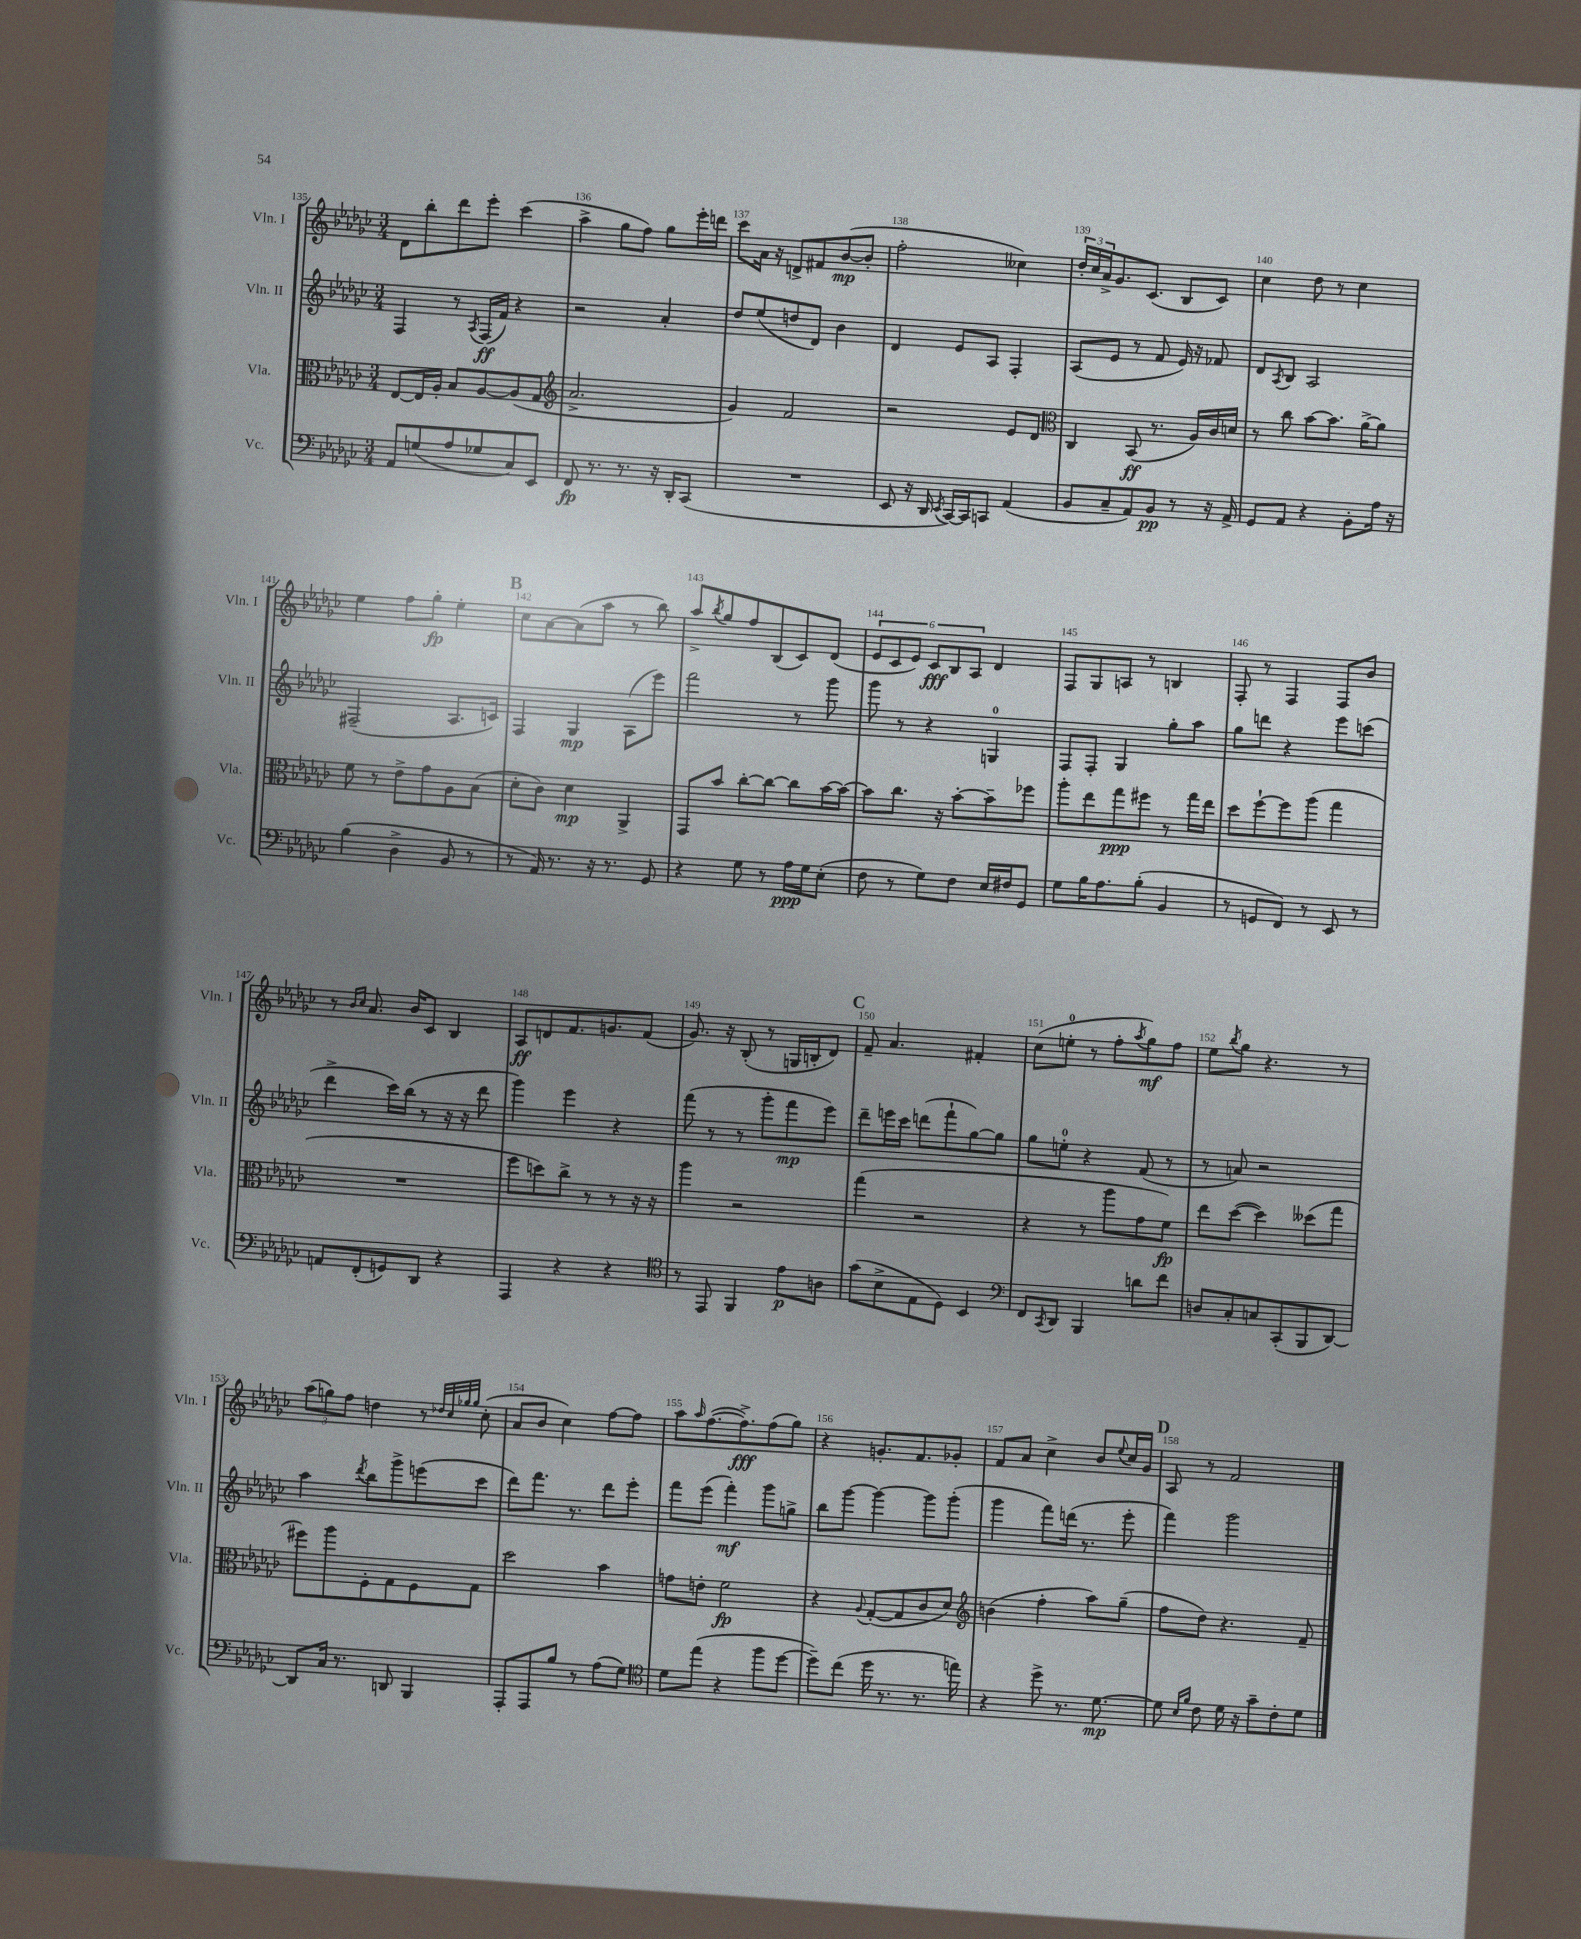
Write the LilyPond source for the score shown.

<<
\new StaffGroup <<
\new Staff = "s0" \with { instrumentName = "Vln. I" shortInstrumentName = "Vln. I" } {
    \clef treble \key ges \major \numericTimeSignature \time 3/4
    des'8 bes''8-. des'''8 ees'''8-. ces'''4( |
    aes''4-> ges''8 f''8) ges''8 ees'''16-. d'''16 |
    ces'''8 aes'16 r16 d'8-> fis'8 bes'8~\mp( bes'8-. |
    f''2-. ceses''4) |
    \tuplet 3/2 { des''16-. ces''16 aes'16-> } ges'8. ces'8.( bes8 ces'8) |
    ces''4 des''8 r8 ces''4 |
    ees''4 f''8 ges''8-.\fp ees''4-. |
    \mark \markup { \bold "B" } ces''8 aes'8~ aes'8( aes''8 r8 bes''8) |
    aes''8-> \acciaccatura { bes''8 } ges''8 f''8 bes8( ces'8) des'8( |
    \tuplet 6/4 { ees'8 ces'8 ees'8) ces'8\fff bes8 aes8 } des'4 |
    f8 ges8 a8 r8 b4 |
    f8-. r8 f4 f8 bes'8 |
    r8 \grace { bes'16 ces''16 } aes'8. bes'16 ces'8 bes4 |
    aes8\ff d'8 f'8. g'8. f'8( |
    ges'8.) r16 bes8-.( r8 g16 b16-. des'8) |
    \mark \markup { \bold "C" } f'8-- aes'4. fis'4-. |
    ces''8( e''8-0-. r8 f''8-. \acciaccatura { aes''8 } ges''8\mf) f''8 |
    ees''8 \acciaccatura { bes''8 } ges''8 r4. r8 |
    \tuplet 3/2 { aes''8( g''8) f''8 } d''4 r8 \grace { des''32 ces''32 ges''32 ges''32 } ces''8-.( |
    aes'8 bes'8 ces''4) f''8~ f''8 |
    aes''8 \grace { aes''16 } f''8.~( f''8.->\fff) f''8( ges''8) |
    r4 g'8.-. f'8. ges'8-. |
    f'8 aes'8 ces''4-> bes'8 \appoggiatura { ees''8 } ces''16 ges'16 |
    \mark \markup { \bold "D" } aes8 r8 f'2 \bar "|." |
}
\new Staff = "s1" \with { instrumentName = "Vln. II" shortInstrumentName = "Vln. II" } {
    \clef treble \key ges \major \numericTimeSignature \time 3/4
    f4 r8 \acciaccatura { aes8 } f16\ff( f'16) r4 |
    r2 aes'4-. |
    des''8 ees''8( d''8 des'8) bes'4 |
    des'4 ees'8 aes8 f4-. |
    aes8( ees'8 r8 f'8 ees'16) r16 fes'8 |
    des'8 \acciaccatura { aes8 } bes8 aes2 |
    fis2--( aes8. c'16) |
    \mark \markup { \bold "B" } f4 ges4\mp aes8( ees'''8) |
    f'''2 r8 ges'''8 |
    ges'''8 r8 r4 g4-0 |
    f8 f8-. ges4 ges''8-. aes''8 |
    ges''8 d'''8 r4 ees'''8 c'''8( |
    des'''4-> ces'''16) bes''16( r8 r16 r16 des'''8 |
    ges'''4) ees'''4 r4 |
    f'''8( r8 r8 ges'''8-. f'''8\mp ees'''8) |
    \mark \markup { \bold "C" } des'''8-- e'''16 ces'''16 d'''8( f'''8-! ges''8~) ges''8 |
    ges''8 e''8-0-. r4 f'8( r8 |
    r8 a'8) r2 |
    aes''4 \acciaccatura { des'''8 } bes''8 ges'''8-> e'''8( ces'''8 |
    des'''8) f'''8. r8. des'''8 ees'''8-. |
    f'''8 ees'''8( f'''4-.\mf) ges'''8 g''8-> |
    bes''8 ges'''8~ ges'''4~ ges'''8 ges'''8-.( |
    ges'''4 f'''8) d'''16( r8. ees'''8-. |
    \mark \markup { \bold "D" } f'''4) ges'''2 \bar "|." |
}
\new Staff = "s2" \with { instrumentName = "Vla." shortInstrumentName = "Vla." } {
    \clef alto \key ges \major \numericTimeSignature \time 3/4
    ees8~ ees16 aes16-. bes8 aes8~ aes8( ges8 |
    \clef treble aes'2.-> |
    ges'4) f'2 |
    r2 ees'8 des'8 |
    \clef alto ces4 bes,8\ff( r8. aes16) ces'16 d'16 |
    r8 ces''8 bes'8~ bes'8. aes'16~-> aes'8 |
    f'8 r8 ees'8-> ges'8 aes8 bes8( |
    \mark \markup { \bold "B" } des'8-. ces'8) des'4\mp aes,4-> |
    ges,8 bes'8 ces''8~-. ces''8~ ces''8 bes'16~ bes'16~ |
    bes'8 ces''8. r16 bes'8~-. bes'8-- fes''8 |
    aes''8-. ees''8 ges''8\ppp fis''8 r8 ges''16 ees''16 |
    des''8 f''8~-! f''8 aes''8( ges''4 |
    R2. |
    f''8 d''8) ces''8-> r8 r8 r16 r16 |
    aes''4 r2 |
    \mark \markup { \bold "C" } ges''4( r2 |
    r4 r8 aes''8 ges'8 f'8\fp) |
    ees''8 des''8~( des''4) deses''8( ges''8 |
    fis''8) aes''8 f8-. ges8 f8 ges8 |
    des''2 bes'4 |
    g'8 e'8-. f'2\fp |
    r4 \appoggiatura { aes8 } ges8~-.( ges8 ces'8 des'8) |
    \clef treble b'4( f''4-. aes''8) ges''8--( |
    \mark \markup { \bold "D" } f''8 des''8) r4. f'8-- \bar "|." |
}
\new Staff = "s3" \with { instrumentName = "Vc." shortInstrumentName = "Vc." } {
    \clef bass \key ges \major \numericTimeSignature \time 3/4
    aes,8 g8( aes8 ges8 ces8) ees,8 |
    f,8\fp r8. r8. r16 des,16-. ces,8( |
    R2. |
    ees,8 r16 des,16 \acciaccatura { ees,8 } ces,16~) ces,16 c,8 aes,4( |
    bes,8 ces8-- aes,8) bes,8\pp r8 r16 aes,16-> |
    ges,8 aes,8 r4 bes,8-. aes16 r16 |
    bes4( des4-> bes,8 r8 |
    \mark \markup { \bold "B" } r8 aes,16) r8. r16 r8. ges,8 |
    r4 ges8 r8 aes16\ppp ges16 ees8-.( |
    f8 r8 ges8) f8 ees16 fis16 ges,8 |
    ges8 bes16 aes8. bes8-.( bes,4 |
    r8 g,8 f,8) r8 ees,8 r8 |
    a,8 f,8-.( g,8) des,8 r4 |
    aes,,4 r4 r4 |
    \clef tenor r8 ees,8 f,4 ees'8\p a8 |
    \mark \markup { \bold "C" } ges'8( bes8-> ees8 des8) bes,4 |
    \clef bass f,8 \acciaccatura { ces,8 } des,8 bes,,4 d'8 f'8 |
    d8 ces8-. c8 ces,8-.( bes,,8 des,8~) |
    des,8 ces16 r8. d,8 bes,,4 |
    aes,,8-. aes,,8 bes8 r8 aes8( ges8) |
    \clef tenor des'8 ees''8( r4 f''8 des''8~ |
    des''8--) ces''8( des''16 r8. r8. e''16) |
    r4 des''8-> r8. des'8.~\mp |
    \mark \markup { \bold "D" } des'8 \grace { bes16 f'16 } ces'8 des'16 r16 ges'8-- ces'8-. des'8 \bar "|." |
}
>>
>>
\layout { \context { \Score currentBarNumber = #135 \override BarNumber.break-visibility = ##(#f #t #t) barNumberVisibility = #all-bar-numbers-visible } }
